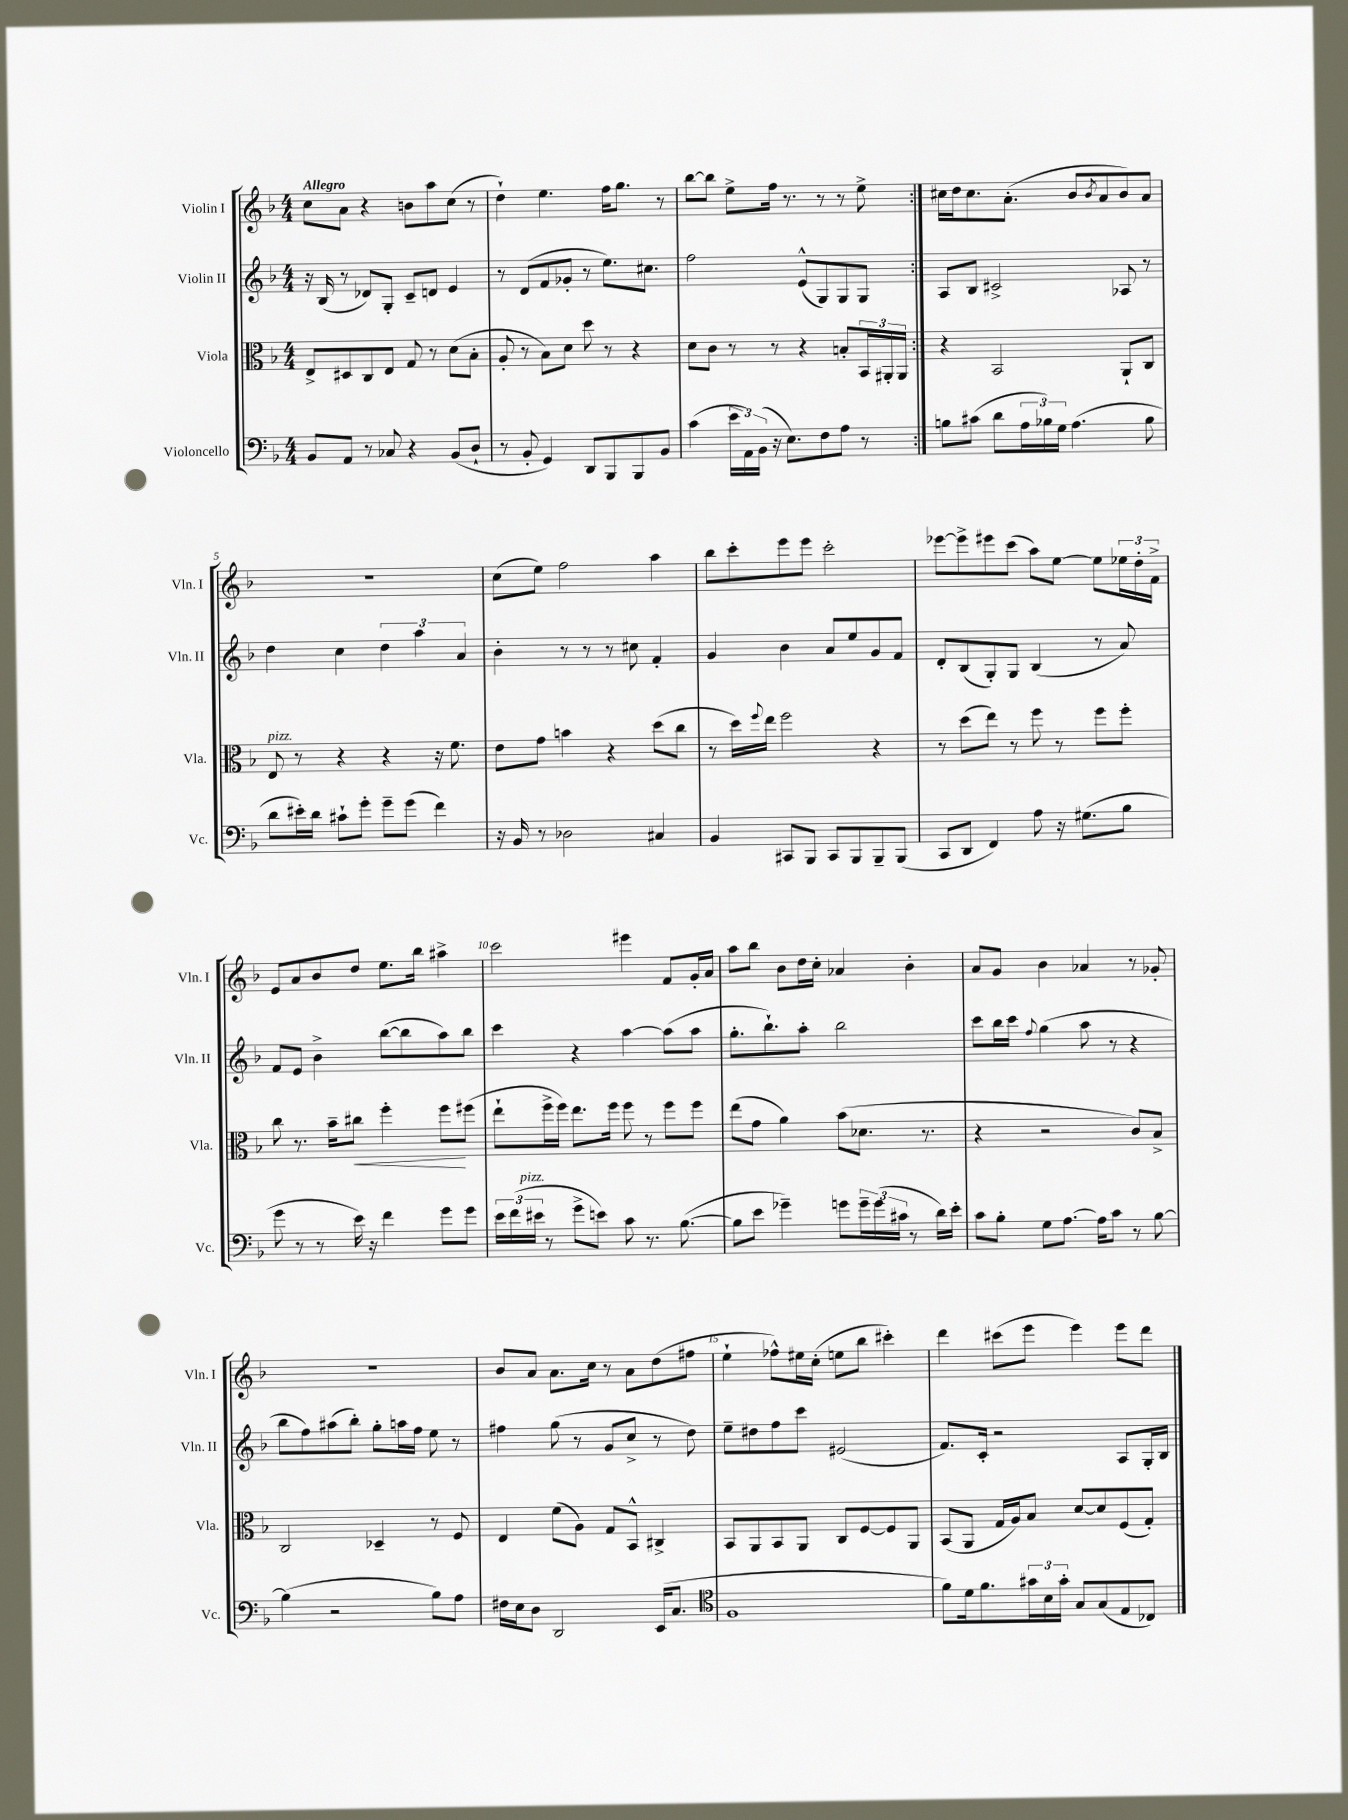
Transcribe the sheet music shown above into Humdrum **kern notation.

**kern	**kern	**kern	**kern
*staff4	*staff3	*staff2	*staff1
*clefF4	*clefC3	*clefG2	*clefG2
*k[b-]	*k[b-]	*k[b-]	*k[b-]
*M4/4	*M4/4	*M4/4	*M4/4
8BB-	8E^	16r	8cc
.	.	(16B-	.
8AA	8D#	8r	8a
8r	8C	8d-)	4r
8C-	8E	8G'	.
4r	8G	8c~	8b
.	8r	8d	8aa
(8BB-	(8d	4e	(8cc
8D`	8B-'	.	8r
=	=	=	=
8r	8A'	8r	4dd`)
8BB-'	8r	(8d	.
4GG)	8B-)	8f	4.ee
.	8d	8g-'	.
8DD	8dd	8r	.
8BBB-	8r	8.ee)	16ff
.	.	.	8.gg
8BBB-	4r	.	.
.	.	8.cc#	.
8BB-	.	.	8r
=	=	=	=
(4c	8d	2ff	[8bb-
.	8c	.	8bb-]
24e	8r	.	8ee^
24AA)	.	.	.
(24BB-	.	.	.
16r	8r	.	16ff
8.E)	.	.	8.r
.	4r	(8e^^	.
8F	.	8G)	8r
8A	8B'	8G	8r
8r	24BB-	8G	8ee^
.	24AA#'	.	.
.	24AA#	.	.
=:|!	=:|!	=:|!	=:|!
8B	4r	8A	16cc#
.	.	.	16dd
(8c#	.	8B-	8.cc#
8d	2BB-	2c#^	.
.	.	.	(8.a'
24A	.	.	.
24B-)	.	.	.
24G	.	.	.
(4.A	.	.	8b-
.	.	.	8qb-
.	.	.	8a
.	8AA`	8A-	8b-)
8B-	8C	8r	8a
=	=	=	=
8d	8E	4dd	1r
16e#')	8r	.	.
16d	.	.	.
8c#`	4r	4cc	.
8g'	.	.	.
8g~	4r	6dd	.
(8g	.	.	.
.	.	6aa	.
4f)	16r	.	.
.	8.f	.	.
.	.	6a	.
=	=	=	=
16r	8e	4b-'	(8cc
16BB-	.	.	.
8r	8g	.	8ee)
2D-	4b	8r	2ff
.	.	8r	.
.	4r	8r	.
.	.	8cc#	.
4C#	(8dd	4f'	4aa
.	8cc	.	.
=	=	=	=
4BB-	8r	4g	8bb-
.	16dd)	.	8ccc'
.	8qqff	.	.
.	16ee	.	.
8CC#	2ff	4b-	8eee
8BBB-	.	.	8eee
8CC#	.	8a	2ccc'
8BBB-	.	8ee	.
8BBB-~	4r	8g	.
(8BBB-	.	8f	.
=	=	=	=
8CC	8r	8d'	[8eee-
8DD	(8dd	(8B-	8eee-^]
4FF)	8ee)	8G')	8eee#
.	8r	8G	(8ccc
8A	8ff	(4B-	8aa)
16r	8r	.	[8ee
(8.G#	.	.	.
.	8ff	8r	8ee]
8B-	8ff'	8a)	24ee-
.	.	.	24dd'
.	.	.	24f^
=	=	=	=
8g	8cc	8f	8e
8r	8.r	8e	8a
8r	.	4b-^	8b-
.	16b-~	.	.
16e)	8cc#	.	8dd
16r	.	.	.
4f	4ff'	([8bb-	8.ee
.	.	8bb-]	.
.	.	.	16bb-
8g	8ff	8aa)	4aa#^
8g	(8ff#	8bb-	.
=	=	=	=
24e	8ee`	4ccc	2ccc
(24f	.	.	.
24e#	.	.	.
8r	16ff^	.	.
.	16ff)	.	.
8g^	8.ee	4r	.
8e)	.	.	.
.	16ff	.	.
8c	8ff	[4aa	4eee#
8.r	8r	.	.
.	8ff	(8aa]	8f
([8.B-	.	.	.
.	8ff	8aa	16g'
.	.	.	16a
=	=	=	=
8B-]	(8ee	8.gg'	8aa
8e	8g	.	8bb-
.	.	8.bb-`)	.
4g-~)	4a)	.	8b-
.	.	8aa'	16dd
.	.	.	16cc'
8g	(8b-	2bb-	4a-
24g~	8.d-	.	.
(24g	.	.	.
24c#	.	.	.
8r	.	.	4b-'
.	8.r	.	.
16d)	.	.	.
16e'	.	.	.
=	=	=	=
8c	4r	8ccc	8a
8B-'	.	16bb-	8g
.	.	16ccc	.
.	.	8qqff	.
8G	2r	(4gg	4b-
[8.A	.	.	.
.	.	8aa	4a-
16A]	.	.	.
8c	.	8r	.
8r	8c)	4r	8r
[8B-	8B-^	.	8g-'
=	=	=	=
(4B-]	2C	8bb-	1r
.	.	8ff)	.
2r	.	(8aa#	.
.	.	8bb-')	.
.	4D-~	8gg'	.
.	.	16aa	.
.	.	16ff	.
8B-)	8r	8ee	.
8A	8F	8r	.
=	=	=	=
16F#	4E	4ff#	8b-
16E	.	.	.
8D	.	.	8a
2DD	(8f	(8gg	8.a
.	8A)	8r	.
.	.	.	16cc
.	8G	8g	8r
.	8BB-^^	8cc^	8a
(16EE	4C#^	8r	(8dd
8.C	.	.	.
.	.	8dd)	8ff#
=	=	=	=
*clefC4	*	*	*
1F	8BB-	8ee~	4ee`
.	8AA	8dd#	.
.	8BB-	8ff	8ff-^^)
.	8AA	8ccc	16ee#
.	.	.	(16cc'
.	8C	(2e#	8ee
.	[8F	.	8bb-
.	8F]	.	4ccc#')
.	8AA	.	.
=	=	=	=
8f)	(8BB-	8.f)	4ddd
16d	8AA	.	.
8.f	.	16c'	.
.	16G	2r	(8ccc#
.	16A)	.	.
24g#	8B-	.	8eee
24B-	.	.	.
24g#'	.	.	.
8G	[8d	.	4eee)
(8G	8d]	.	.
8E	(8F	8A	8eee
8C-)	8G')	16G'	8ddd
.	.	16B-	.
==	==	==	==
*-	*-	*-	*-
